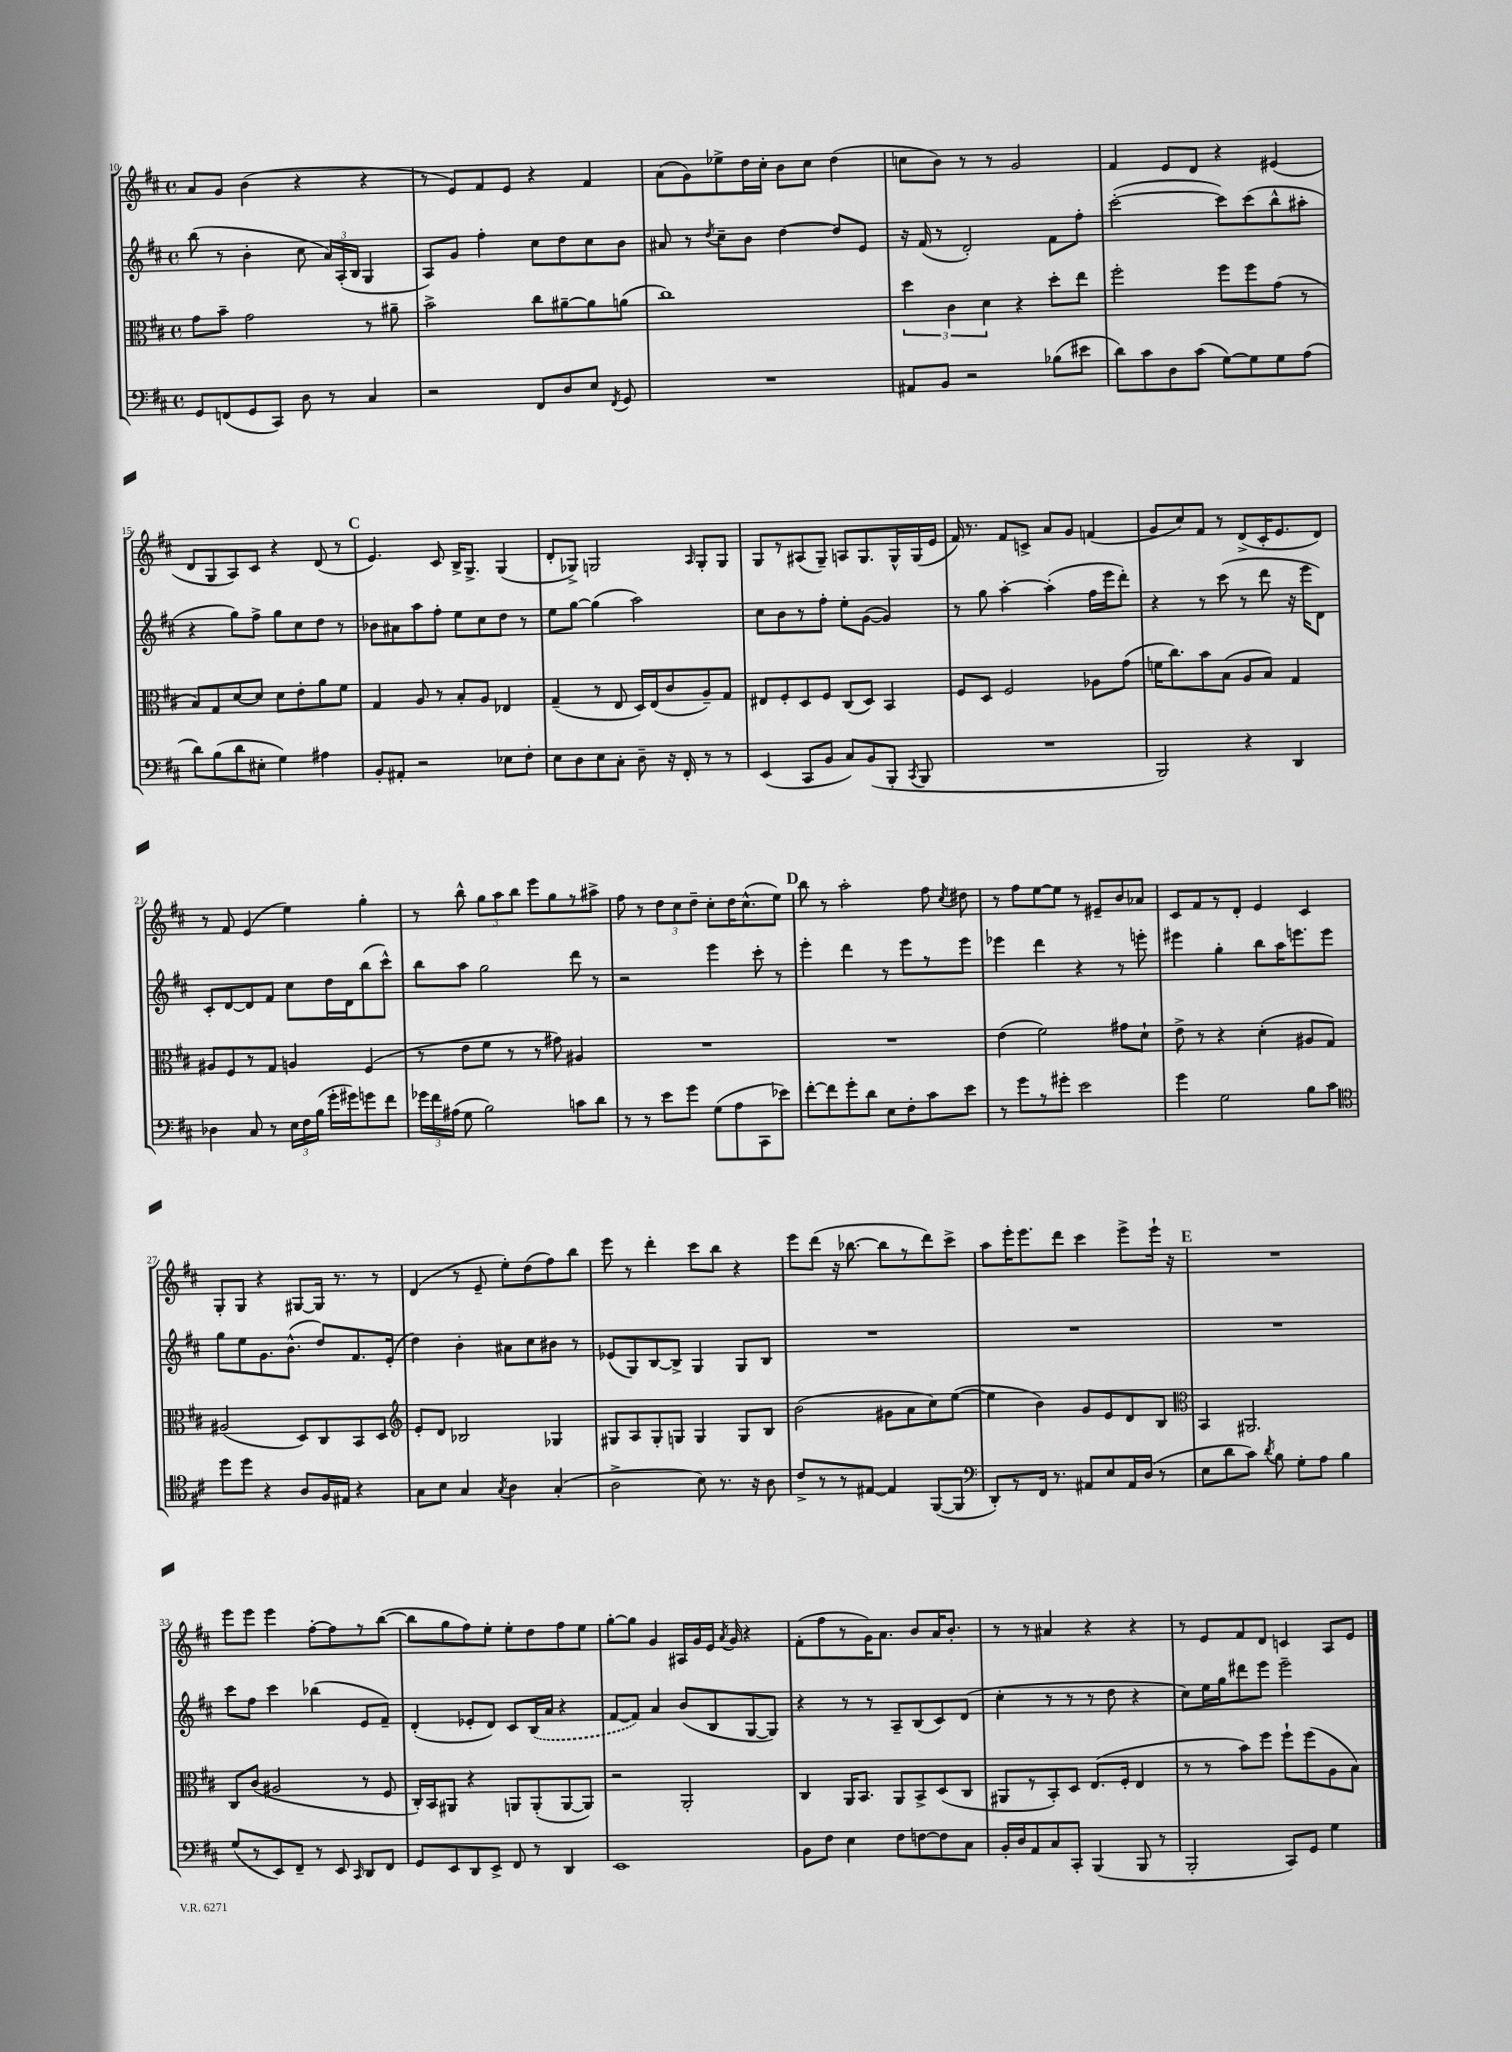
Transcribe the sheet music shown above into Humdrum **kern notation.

**kern	**kern	**kern	**kern
*staff4	*staff3	*staff2	*staff1
*clefF4	*clefC3	*clefG2	*clefG2
*k[f#c#]	*k[f#c#]	*k[f#c#]	*k[f#c#]
*M4/4	*M4/4	*M4/4	*M4/4
*met(c)	*met(c)	*met(c)	*met(c)
8GG	8g	(8bb	8a
(8FF	8b~	8r	8g
8GG	2g	4b'	(4b
8CC#)	.	.	.
8D	.	8cc#	4r
8r	.	24a)	.
.	.	(24A'	.
.	.	24B	.
4C#	8r	4G	4r
.	8a#~	.	.
=	=	=	=
2r	2b^	8A)	8r
.	.	8g	8e)
.	.	4ff#'	8f#
.	.	.	8e
8FF#	8cc#	8cc#	4r
8D	[8a#~	8dd	.
8E	8a#]	8cc#	4f#
8qFF#	.	.	.
8GG	(8a	8b	.
=	=	=	=
1r	1cc#)	8a#	(8a
.	.	8r	8g)
.	.	8qdd	.
.	.	8cc#~	8ee-^
.	.	8b	16dd
.	.	.	16cc#'
.	.	[4dd	8b
.	.	.	8cc#
.	.	8dd]	(4dd
.	.	8e	.
=	=	=	=
8AA#	6dd	16r	8cc
.	.	(16f#	.
8BB	.	8r	8b)
.	6c#	.	.
2r	.	2d')	8r
.	6d	.	.
.	.	.	8r
.	4r	.	2g
(8B-	8dd'	8f#	.
8e#	8ee	8ff#'	.
=	=	=	=
8d)	2ff#'	([2ccc#'	4f#
8c#	.	.	.
8D	.	.	8e
(8c#	.	.	8d
[8G)	8ff#	8ccc#])	4r
8G]	8ff#	(8ccc#	.
8G	(8g	8bb^^	(4e#
(8A	8r	8aa#'	.
=	=	=	=
8d)	8B)	4r	8d
(8B	8G	.	8G
8d	[8d	8gg)	8A)
8E#'	8d]	8ff#^	8c#
4G)	8d	8gg	4r
.	8e'	8cc#	.
4A#	8a	8dd	(8d
.	8f#	8r	8r
=	=	=	=
8BB'	4G	8b-	4.e)
8AA#'	.	8a#	.
2r	8A	8aa	.
.	8r	8ff#'	8c#
.	8B'	8ee	16B^
.	.	.	8.G^
.	8A	8cc#	.
8E-	4E-	8dd	(4G
8F#'	.	8r	.
=	=	=	=
8E	(4G~	8ee	8d'
8D	.	[8gg	8G-^)
8E	8r	(4gg]	2G
8C#'	8E	.	.
8D~	16D)	2aa)	.
.	(16E	.	.
16r	8c#	.	.
16FF#'	.	.	.
.	.	.	16qqA
8r	8A~)	.	8G'
8r	8G	.	8G
=	=	=	=
(4EE	8E#	8cc#	8G
.	8F#'	8b	8r
8CC#	8D	8r	(8A#
8BB	8F#	8ff#'	8G~)
8C#)	(8C#	8ee'	8A
(8BB	8D)	([8g	8.G
8BBB'	4BB	4g])	.
.	.	.	16G^^
8qCC#	.	.	.
8BBB	.	.	(16G
.	.	.	16e
=	=	=	=
1r	8F#	8r	16f#)
.	.	.	8.r
.	8D	8gg	.
.	2F#	[4aa'	8f#
.	.	.	8c^
.	.	(4aa']	8a
.	.	.	8g
.	8A-	16ff#	(4f
.	.	16eee	.
.	(8g	8ddd')	.
=	=	=	=
2BBB)	16f	4r	8g
.	8.cc#)	.	.
.	.	.	8cc#)
.	8b	8r	8f#
.	(8B	(8ccc#	8r
4r	8A	8r	(8d^
.	8B)	8ddd	16c#'
.	.	.	8.e
4DD	4G	16r	.
.	.	16eee	.
.	.	8d)	8d)
=	=	=	=
4D-	8A#	8c#'	8r
.	8F#	[8d	8f#
8C#	8r	8d]	(4e
8r	8G	8f#	.
24E	4A	8cc#	4ee)
24F#	.	.	.
(24B	.	.	.
16g'	.	16dd	.
16g#)	.	16d	.
8g	(4F#	(8bb	4gg'
8f#	.	8ccc#^^)	.
=	=	=	=
24g-	8r	8bb	8r
24f#	.	.	.
(24A#	.	.	.
8G	8e	8aa	8bb^^
2B)	8f#	2gg	12gg
.	.	.	12aa
.	8r	.	.
.	.	.	12bb
.	8r	.	8eee
.	8g#)	.	8gg
8c	4A#	8ddd	8r
8d	.	8r	8aa#^
=	=	=	=
8r	1r	2r	8ff#
8r	.	.	8r
8e	.	.	12dd
.	.	.	12cc#
8g	.	.	.
.	.	.	12dd~
(8G	.	4eee	8cc#'
8A	.	.	16dd
.	.	.	(8.cc#^^
8CC#	.	8ccc#'	.
8e-)	.	8r	8ee)
=	=	=	=
[8f#'	1r	4eee'	8bb
8f#]	.	.	8r
8g'	.	4ddd	2aa'
8d	.	.	.
8E	.	8r	.
8F#'	.	8eee	.
8c#	.	8r	8ff#
.	.	.	8qcc#
8e	.	8eee	8dd#
=	=	=	=
8r	(4e	4eee-	8r
8g	.	.	8ff#
8r	2f#)	4ddd	[8ee
8g#'	.	.	8ee]
2e	.	4r	8r
.	.	.	8e#~
.	8g#	8r	8b
.	8d`	8eee'	8a-
=	=	=	=
4g	8e^	4eee#	8c#
.	8r	.	8f#
2G	4r	4gg'	8r
.	.	.	8d'
.	(4d'	8bb	4e
.	.	16aa	.
.	.	8.eee	.
8B	8A#	.	4c#
8c#	8G)	8eee	.
=	=	=	=
*clefC4	*	*	*
8dd	(2A#	8gg	8G'
8dd	.	8ee	8G
4r	.	8.g	4r
.	.	(8.b^^	.
8A	8D)	.	[8G#
16F#	8C#	8dd)	16G#]
16E#	.	.	8.r
4r	8BB	8.f#	.
.	8D	.	8r
.	.	(16e'	.
=	=	=	=
*	*clefG2	*	*
8G	8e'	4dd)	(4d
8B	8d	.	.
4G	2B-	4b'	8r
.	.	.	8e~
8qG	.	.	.
4A	.	8a#	8ee')
.	.	8cc#	(8dd
(4G'	4G-	8b#	8ff#)
.	.	8r	8bb
=	=	=	=
2A^	8G#	(8e-	8eee
.	8A	8G)	8r
.	8G#'	[8B	4ddd'
.	8G	8B^]	.
8B)	4G	4G	8ccc#
8.r	.	.	8bb
.	8G	8G	4r
16r	.	.	.
8A	8B	8B	.
=	=	=	=
8c#^	(2b	1r	8eee
8r	.	.	(8ddd
8r	.	.	16r
.	.	.	[8.bb-
[8E#	.	.	.
4E#]	8g#	.	8bb-]
.	8a	.	8r
([8FF#	8cc#)	.	8ddd)
8FF#]	([8ee	.	8ccc#^
=	=	=	=
*clefF4	*	*	*
8DD')	4ee]	1r	8aa
8r	.	.	16eee'
.	.	.	8.eee
16FF#	4b)	.	.
8.r	.	.	.
.	.	.	8ddd
8AA#	8g	.	4ccc#
8E	8e	.	.
16AA#	8d	.	8eee^
(16D	.	.	.
8r	8B	.	16eee`
.	.	.	16r
=	=	=	=
*	*clefC3	*	*
8E	4BB	1r	1r
8d	.	.	.
8c#)	2.AA#	.	.
8qd	.	.	.
8B	.	.	.
8G'	.	.	.
8A	.	.	.
4B	.	.	.
=	=	=	=
(8G	8C#	8ccc#	8eee
8r	(8c#	8ff#	8eee
8EE)	2A#	4ccc#	4eee
8FF#~	.	.	.
8r	.	(4bb-	[8ff#'
8EE	.	.	8ff#]
16qqCC#	.	.	.
8DD	8r	8e	8r
8FF#	8F#	8f#~)	([8bb
=	=	=	=
8GG	16C#')	(4d'	8bb]
.	16BB	.	.
8EE	8AA#	.	8gg
8DD	4r	8e-'	8ff#)
8EE^	.	8d)	8ee'
8FF#	8AA	8c#	8ee'
8r	(8AA'	(16B	8dd
.	.	16a	.
4DD	[8AA	4r	8ff#
.	8AA])	.	8ee
=	=	=	=
1EE	2r	[8f#	[8gg'
.	.	8f#])	8gg]
.	.	4a	4g
.	2AA'	(8b	16A#
.	.	.	16g
.	.	8B	16e
.	.	.	8qa
.	.	.	16g
.	.	[8G	4r
.	.	8G])	.
=	=	=	=
8BB	4C#	4r	(8f#'
8F#	.	.	8ff#
4E	16AA	8r	8r
.	8.BB	.	.
.	.	8r	16g)
.	.	.	8.a
8F#	8AA	8A~	.
[8F	8BB^	(8B	8b
8F]	(8D	8c#)	16a
.	.	.	8.b'
8C#	8C#	(8d	.
=	=	=	=
16BB'	8AA#	4cc#'	8r
16D	.	.	.
8AA	8r	.	8r
8C#	8BB')	8r	4a#
8CC#'	8D	8r	.
(4BBB	(8.E	8r	4r
.	.	8dd	.
.	16F#'	.	.
8BBB	4E	4r	4r
8r	.	.	.
=	=	=	=
2BBB'	8r	8cc#)	8r
.	8r	16ee	8e
.	.	16gg	.
.	8b)	8ddd#	8f#
.	8ff#	8eee	8d
8CC#)	8ff#`	2eee~	4c
8GG	(8ff#	.	.
4G	8A	.	8A
.	8B)	.	8e
==	==	==	==
*-	*-	*-	*-
